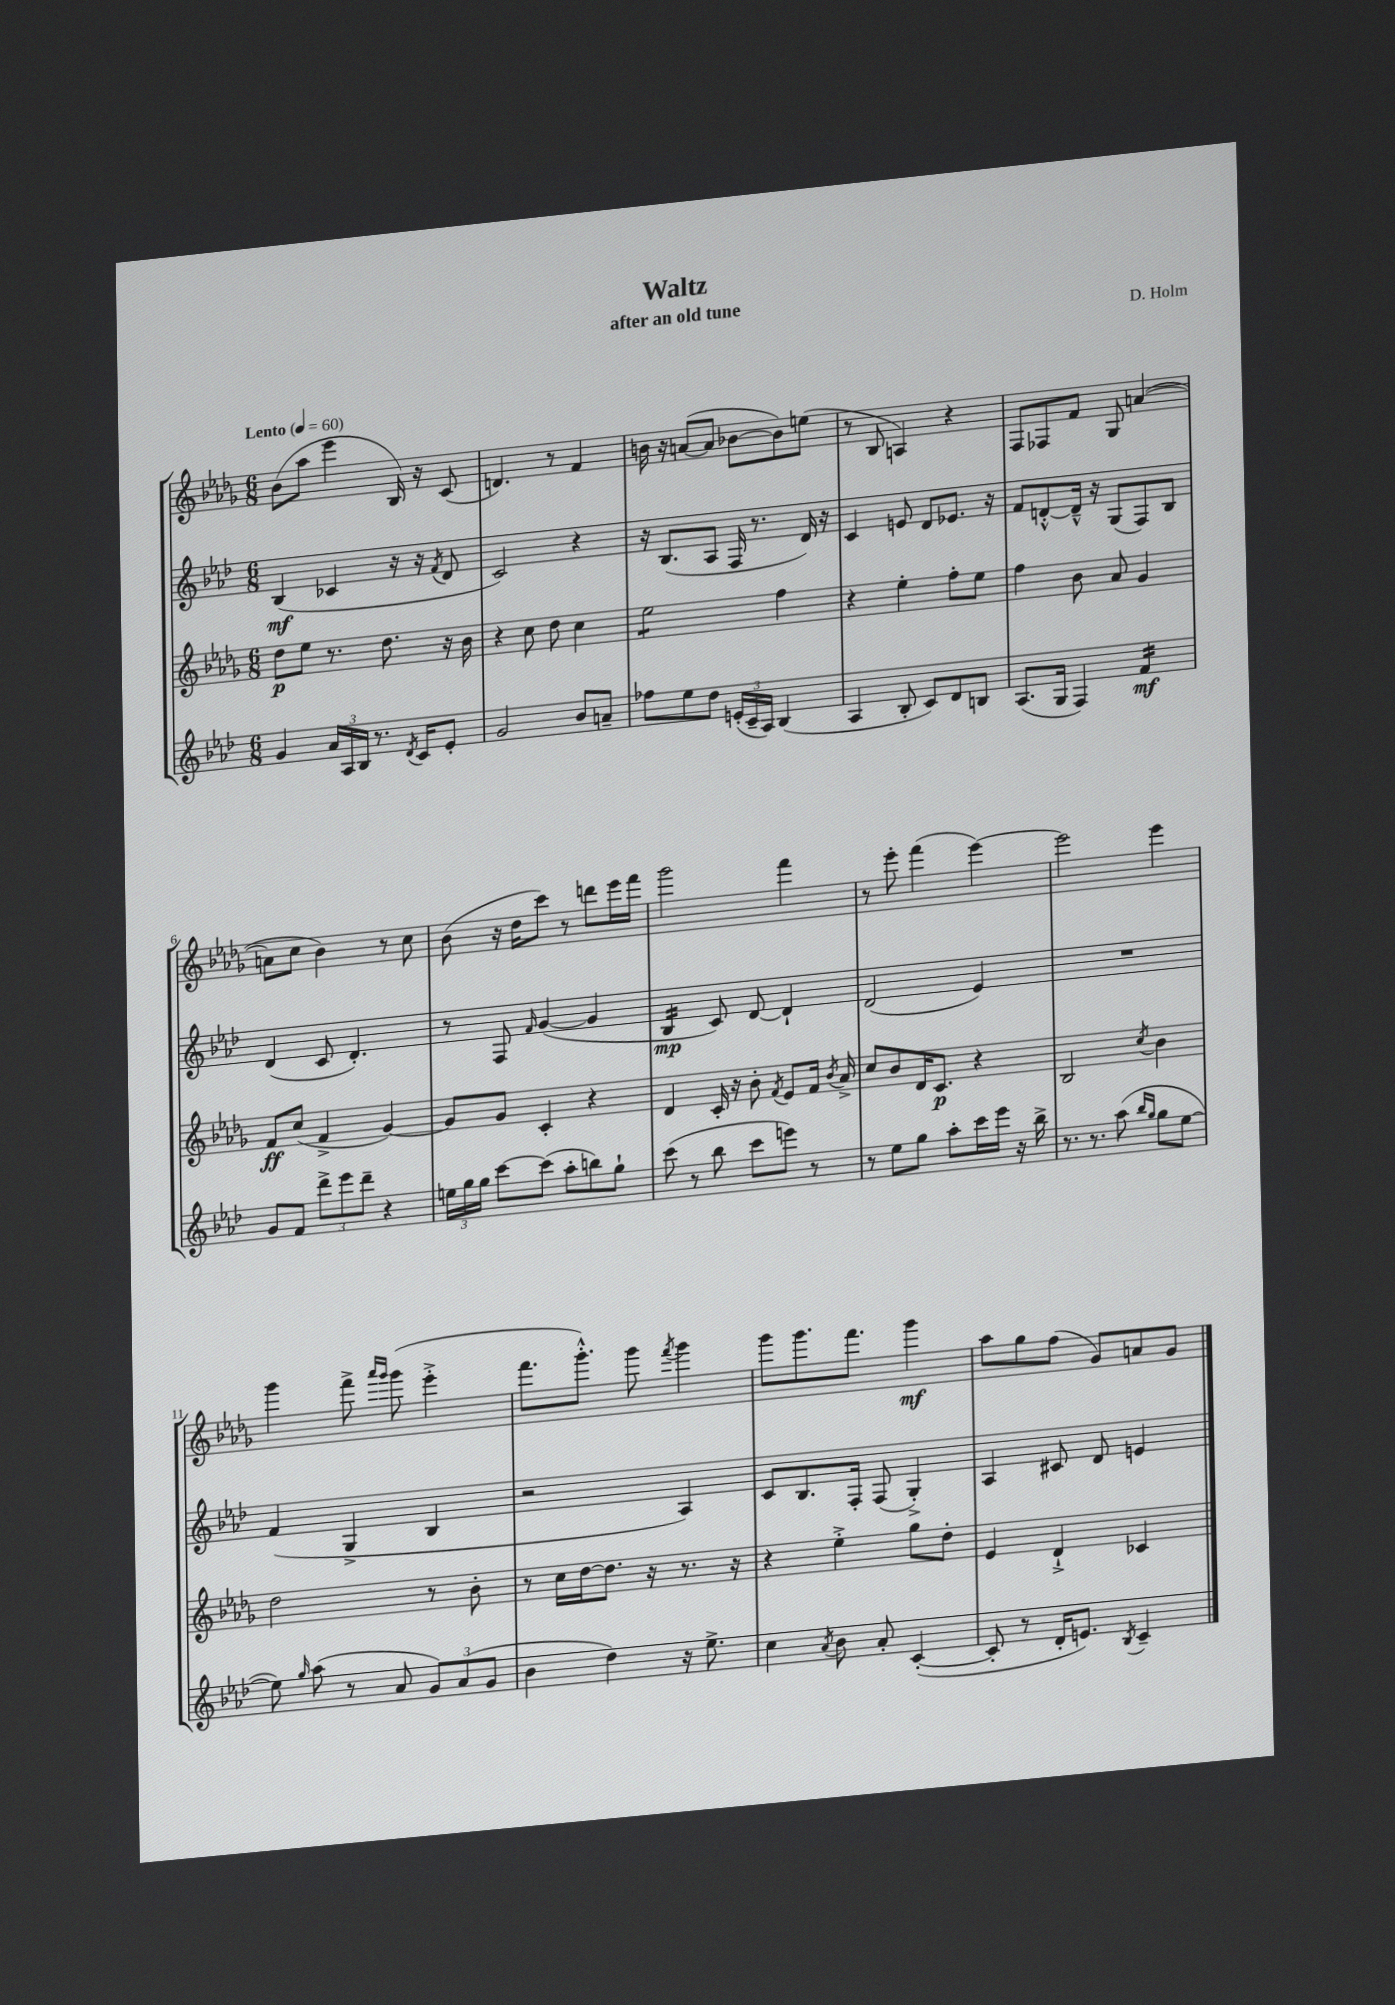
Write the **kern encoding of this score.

**kern	**dynam	**kern	**dynam	**kern	**dynam	**kern	**dynam
*part4	*part4	*part3	*part3	*part2	*part2	*part1	*part1
*staff4	*staff4	*staff3	*staff3	*staff2	*staff2	*staff1	*staff1
*clefG2	*	*clefG2	*	*clefG2	*	*clefG2	*
*k[b-e-a-d-]	*	*k[b-e-a-d-g-]	*	*k[b-e-a-d-]	*	*k[b-e-a-d-g-]	*
*M6/8	*	*M6/8	*	*M6/8	*	*M6/8	*
*MM60	*	*MM60	*	*MM60	*	*MM60	*
=1	=1	=1	=1	=1	=1	=1	=1
!	!	!	!	!	!	!LO:TX:a:B:t=Lento	!
4g/	.	8dd-\L	p	(4B-/	mf	(8b-\L	.
.	.	8ee-\J	.	.	.	8aa-\J	.
24a-/LL	.	8.r	.	4c-X/	.	4eee-\	.
24A-/	.	.	.	.	.	.	.
24B-/JJ	.	.	.	.	.	.	.
8.r	.	.	.	.	.	.	.
.	.	8.dd-\	.	.	.	.	.
.	.	.	.	16r	.	16B-/)	.
8qd-/	.	.	.	.	.	.	.
16c/KL	.	.	.	16r	.	16r	.
.	.	.	.	8qf/	.	.	.
8e-'/J	.	16r	.	8d-/	.	(8c/	.
.	.	16b-\	.	.	.	.	.
=2	=2	=2	=2	=2	=2	=2	=2
2g/	.	4r	.	2c/)	.	4.dn/)	.
.	.	8cc\	.	.	.	.	.
.	.	8dd-\	.	.	.	8r	.
8b-/L	.	4cc\	.	4r	.	4f/	.
8an~/J	.	.	.	.	.	.	.
=3	=3	=3	=3	=3	=3	=3	=3
*	*	*tremolo	*	*	*	*	*
8ff-X\L	.	8ee-\L	.	16r	.	16bn\	.
.	.	.	.	(8.B-/L	.	16r	.
8ee-\	.	8ee-\	.	.	.	([8an/L	.
8dd-\J	.	8ee-\	.	8A-/J	.	8a/J]	.
(24en'/LL	.	8ee-\J	.	16F/	.	[8b-X\L	.
*	*	*Xtremolo	*	*	*	*	*
24c~/	.	.	.	.	.	.	.
.	.	.	.	8.r	.	.	.
24A-/JJ)	.	.	.	.	.	.	.
(4B-/	.	4ff\	.	.	.	8b-\])	.
.	.	.	.	16d-/)	.	(8een\J	.
.	.	.	.	16r	.	.	.
=4	=4	=4	=4	=4	=4	=4	=4
4A-/	.	4r	.	4c/	.	8r	.
.	.	.	.	.	.	8B-/	.
8B-'/	.	4ee-'\	.	8en/	.	4An/)	.
8c/L)	.	.	.	8d-/L	.	.	.
8d-/	.	8ff'\L	.	8.e-X/J	.	4r	.
8Bn/J	.	8ee-\J	.	.	.	.	.
.	.	.	.	16r	.	.	.
=5	=5	=5	=5	=5	=5	=5	=5
(8.A-/L	.	4ff\	.	8f/L	.	8F/L	.
.	.	.	.	[8dn'^^/	.	8F-X/	.
16G/Jk	.	.	.	.	.	.	.
4F/)	.	8b-\	.	16d~^^/Jk]	.	8f/J	.
.	.	.	.	16r	.	.	.
.	.	8a-/	.	(8G/L	.	8G-/	.
*tremolo	*	*	*	*	*	*	*
16f/LL	mf	4g-/	.	8F/)	.	([4an/	.
16f/	.	.	.	.	.	.	.
16f/	.	.	.	8B-/J	.	.	.
16f/JJ	.	.	.	.	.	.	.
*Xtremolo	*	*	*	*	*	*	*
!!LO:LB:g=z
=6	=6	=6	=6	=6	=6	=6	=6
8g/L	.	8f/L	ff	(4d-/	.	8an\L]	.
8f/J	.	(8cc/J	.	.	.	8cc\J	.
12ddd-^\L	.	4f^/	.	8c/	.	4b-\)	.
12eee-\	.	.	.	.	.	.	.
.	.	.	.	4.d-'/)	.	.	.
12ddd-~\J	.	.	.	.	.	.	.
4r	.	[4g-/)	.	.	.	8r	.
.	.	.	.	.	.	8cc\	.
=7	=7	=7	=7	=7	=7	=7	=7
24een\LL	.	8g-/L]	.	8r	.	(8b-\	.
24gg\	.	.	.	.	.	.	.
24gg\JJ	.	.	.	.	.	.	.
[8ccc\L	.	8g-/J	.	8F/	.	16r	.
.	.	.	.	.	.	16dd-\KL	.
.	.	.	.	16qqf/	.	.	.
(8ccc\J]	.	4c'/	.	([4g/	.	8ccc\J)	.
8aa-'\L	.	.	.	.	.	8r	.
8bbn\)	.	4r	.	4g/]	.	8dddn\L	.
8gg`\J	.	.	.	.	.	16eee-\L	.
.	.	.	.	.	.	16fff\JJ	.
=8	=8	=8	=8	=8	=8	=8	=8
*	*	*	*	*tremolo	*	*	*
(8ccc\	.	4d-/	.	16B-/LL	mp	2ggg-\	.
.	.	.	.	16B-/	.	.	.
8r	.	.	.	16B-/	.	.	.
.	.	.	.	16B-/JJ	.	.	.
*	*	*	*	*Xtremolo	*	*	*
8bb-\	.	16c'/	.	8c/)	.	.	.
.	.	16r	.	.	.	.	.
8ccc\L	.	8b-'\	.	[8d-/	.	.	.
.	.	8qf/	.	.	.	.	.
8eeen\J)	.	8e-/L	.	4d-`/]	.	4fff\	.
8r	.	16f/Jk	.	.	.	.	.
.	.	8qb-/	.	.	.	.	.
.	.	16a-^/	.	.	.	.	.
=9	=9	=9	=9	=9	=9	=9	=9
8r	.	8cc/L	.	(2d-/	.	8r	.
8ee-\L	.	8b-/	.	.	.	8eee-'\	.
8gg\J	.	16d-/K	.	.	.	(4fff\	.
.	.	8.c/J	p	.	.	.	.
8aa-'\L	.	.	.	.	.	.	.
16ccc\L	.	4r	.	4e-/)	.	[4eee-\)	.
16eee-\JJ	.	.	.	.	.	.	.
16r	.	.	.	.	.	.	.
16bb-^\	.	.	.	.	.	.	.
=10	=10	=10	=10	=10	=10	=10	=10
8.r	.	2B-/	.	2.r	.	2eee-\]	.
8.r	.	.	.	.	.	.	.
(8aa-\	.	.	.	.	.	.	.
16qqbb-/LL	.	.	.	.	.	.	.
16qqgg/JJ	.	8qcc/	.	.	.	.	.
8gg\L	.	4b-\	.	.	.	4eee-\	.
[8ee-\J	.	.	.	.	.	.	.
!!LO:LB:g=z
=11	=11	=11	=11	=11	=11	=11	=11
8ee-\])	.	2dd-\	.	(4f/	.	4ggg-\	.
16qqgg/	.	.	.	.	.	.	.
(8aa-\	.	.	.	.	.	.	.
8r	.	.	.	4G^/	.	8fff^\	.
.	.	.	.	.	.	16qqaaa-/LL	.
.	.	.	.	.	.	16qqggg-/JJ	.
8a-/	.	.	.	.	.	(8ggg-\	.
12g/L)	.	8r	.	4B-/	.	4eee-'^\	.
(12a-/	.	.	.	.	.	.	.
.	.	8b-'\	.	.	.	.	.
12g/J	.	.	.	.	.	.	.
=12	=12	=12	=12	=12	=12	=12	=12
4b-\	.	8r	.	2r	.	8.fff\L	.
.	.	16cc\LL	.	.	.	.	.
.	.	[16dd-\J	.	.	.	8.ggg-'^^\J)	.
4dd-\)	.	8.dd-\J]	.	.	.	.	.
.	.	.	.	.	.	8ggg-\	.
.	.	16r	.	.	.	.	.
.	.	.	.	.	.	8qfff/	.
16r	.	8.r	.	4A-/)	.	4ggg-\	.
8.ee-^\	.	.	.	.	.	.	.
.	.	16r	.	.	.	.	.
=13	=13	=13	=13	=13	=13	=13	=13
4cc\	.	4r	.	8c/L	.	8ggg-\L	.
.	.	.	.	8.B-/	.	8.ggg-\	.
8qa-/	.	.	.	.	.	.	.
8b-\	.	4ee-'^\	.	.	.	.	.
.	.	.	.	16F'/Jk	.	8.fff\J	.
8a-'/	.	.	.	(8F/	.	.	.
([4c'/	.	8gg-\L	.	4G'^/)	.	4ggg-\	mf
.	.	8dd-'\J	.	.	.	.	.
=14	=14	=14	=14	=14	=14	=14	=14
8c'/]	.	4e-/	.	4A-/	.	8aa-\L	.
8r	.	.	.	.	.	8gg-\	.
16d-'/KL	.	4d-`^/	.	8c#X/	.	(8ff\J	.
8.en/J)	.	.	.	.	.	.	.
.	.	.	.	8d-/	.	8g-/L)	.
8qB-/	.	.	.	.	.	.	.
4c~/	.	4c-X/	.	4en/	.	8an/	.
.	.	.	.	.	.	8g-/J	.
==	==	==	==	==	==	==	==
*-	*-	*-	*-	*-	*-	*-	*-
